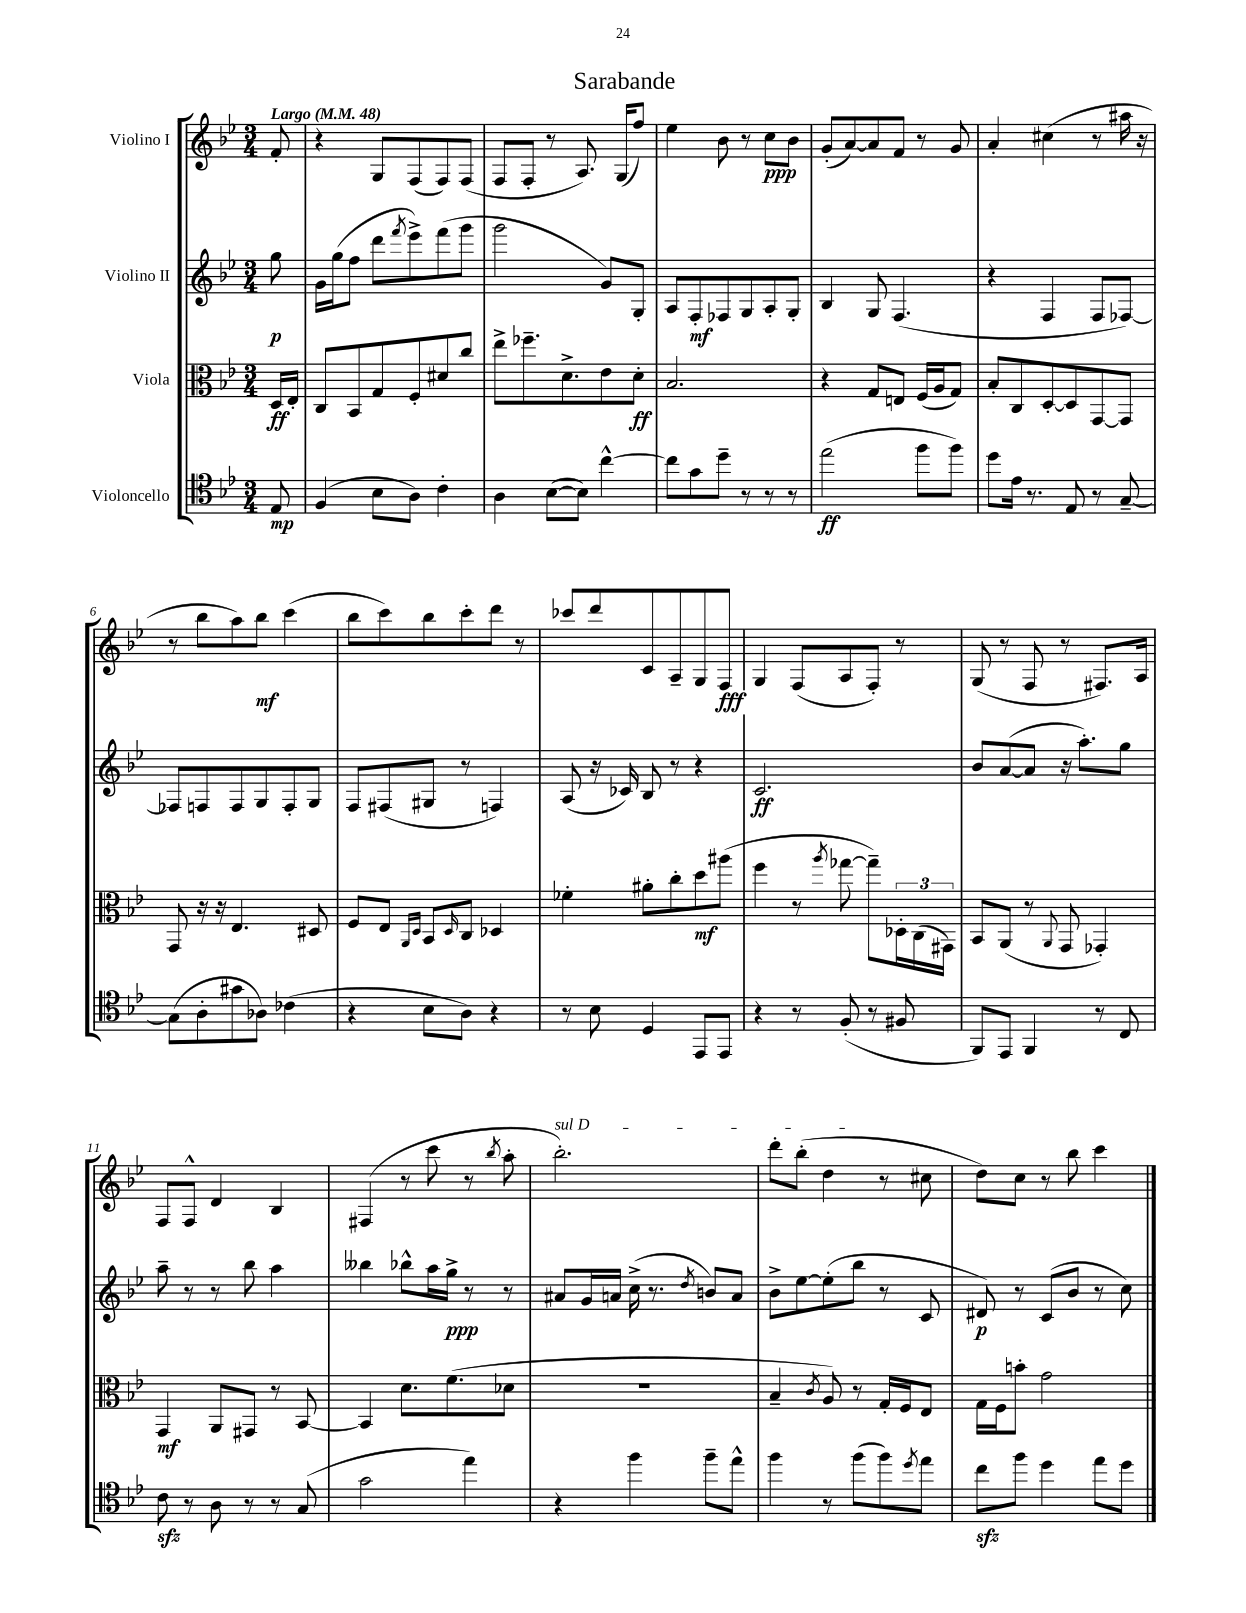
\header { title = "Sarabande" }
<<
\new StaffGroup <<
\new Staff = "s0" \with { instrumentName = "Violino I" } {
    \clef treble \key bes \major \numericTimeSignature \time 3/4 \partial 8 \tempo "Largo" 4 = 48
    f'8-. |
    r4 g8 f8( f8) f8( |
    f8 f8-. r8 a8.) g16( f''8) |
    ees''4 bes'8 r8 c''8\ppp bes'8 |
    g'8-.( a'8~) a'8 f'8 r8 g'8 |
    a'4-. cis''4( r8 ais''16 r16 |
    r8 bes''8 a''8) bes''8\mf c'''4( |
    bes''8 c'''8) bes''8 c'''8-. d'''8 r8 |
    ces'''8 d'''8 c'8 a8-- g8 f8\fff |
    g4 f8( a8 f8-.) r8 |
    g8( r8 f8 r8 fis8.) a16 |
    f8 f8-^ d'4 bes4 |
    fis4( r8 c'''8 r8 \acciaccatura { bes''8 } a''8-. |
    \once \override TextSpanner.bound-details.left.text = \markup { \italic "sul D" } bes''2.-.\startTextSpan) |
    d'''8-. bes''8-.( d''4\stopTextSpan r8 cis''8 |
    d''8) c''8 r8 bes''8 c'''4 \bar "|." |
}
\new Staff = "s1" \with { instrumentName = "Violino II" } {
    \clef treble \key bes \major \numericTimeSignature \time 3/4 \partial 8
    g''8\p |
    g'16 g''16( f''8 d'''8 \acciaccatura { f'''8 } ees'''8->) f'''8( g'''8 |
    g'''2 g'8) g8-. |
    a8 f8-.\mf fes8 g8 a8-. g8-. |
    bes4 g8 f4.( |
    r4 f4 f8 fes8~) |
    fes8 f8 f8 g8 f8-. g8 |
    f8 fis8( gis8 r8 f4) |
    a8( r16 ces'16) bes8 r8 r4 |
    c'2.\ff |
    bes'8 a'8~( a'8 r16 a''8.-.) g''8 |
    a''8-- r8 r8 bes''8 a''4 |
    beses''4 bes''8-^ a''16 g''16->\ppp r8 r8 |
    ais'8 g'16 a'16 c''16->( r8. \acciaccatura { d''8 } b'8) a'8 |
    bes'8-> ees''8~ ees''8-.( bes''8 r8 c'8 |
    dis'8\p) r8 c'8( bes'8 r8 c''8) \bar "|." |
}
\new Staff = "s2" \with { instrumentName = "Viola" } {
    \clef alto \key bes \major \numericTimeSignature \time 3/4 \partial 8
    d16\ff ees16-. |
    c8 bes,8 g8 f8-. dis'8 c''8 |
    ees''8-> fes''8.-- d'8.-> ees'8 d'8-.\ff |
    bes2. |
    r4 g8 e8 f16( a16 g8) |
    bes8-. c8 d8~-. d8 g,8~ g,8 |
    g,8 r16 r16 ees4. dis8 |
    f8 ees8 \grace { a,16 d16 } bes,8 \grace { d16 } c8 des4 |
    fes'4-. ais'8-. c''8-. d''8\mf ais''8( |
    f''4 r8 \acciaccatura { a''8 } ges''8~ ges''8--) \tuplet 3/2 { des16-. c16( gis,16) } |
    bes,8 a,8( r8 \appoggiatura { a,8 } g,8 ges,4-.) |
    g,4\mf a,8 gis,8 r8 bes,8~ |
    bes,4 d'8. f'8.( des'8 |
    R2. |
    bes4-- \acciaccatura { c'8 } a8) r8 g16-. f16 ees8 |
    g16 f16 b'8-. g'2 \bar "|." |
}
\new Staff = "s3" \with { instrumentName = "Violoncello" } {
    \clef tenor \key bes \major \numericTimeSignature \time 3/4 \partial 8
    ees8\mp |
    f4( bes8 a8) c'4-. |
    a4 bes8~( bes8) c''4~-^ |
    c''8 g'8 d''8-- r8 r8 r8 |
    ees''2\ff( f''8 f''8) |
    d''8 ees'16 r8. ees8 r8 g8~-- |
    g8( a8-. gis'8 aes8) ces'4( |
    r4 bes8 a8) r4 |
    r8 bes8 d4 ees,8 ees,8 |
    r4 r8 f8-.( r8 fis8 |
    f,8) ees,8 f,4 r8 c8 |
    c'8\sfz r8 a8 r8 r8 g8( |
    g'2 ees''4) |
    r4 f''4 f''8-- ees''8-^ |
    f''4 r8 f''8( f''8) \acciaccatura { d''8 } ees''8 |
    c''8\sfz f''8 d''4 ees''8 d''8 \bar "|." |
}
>>
>>
